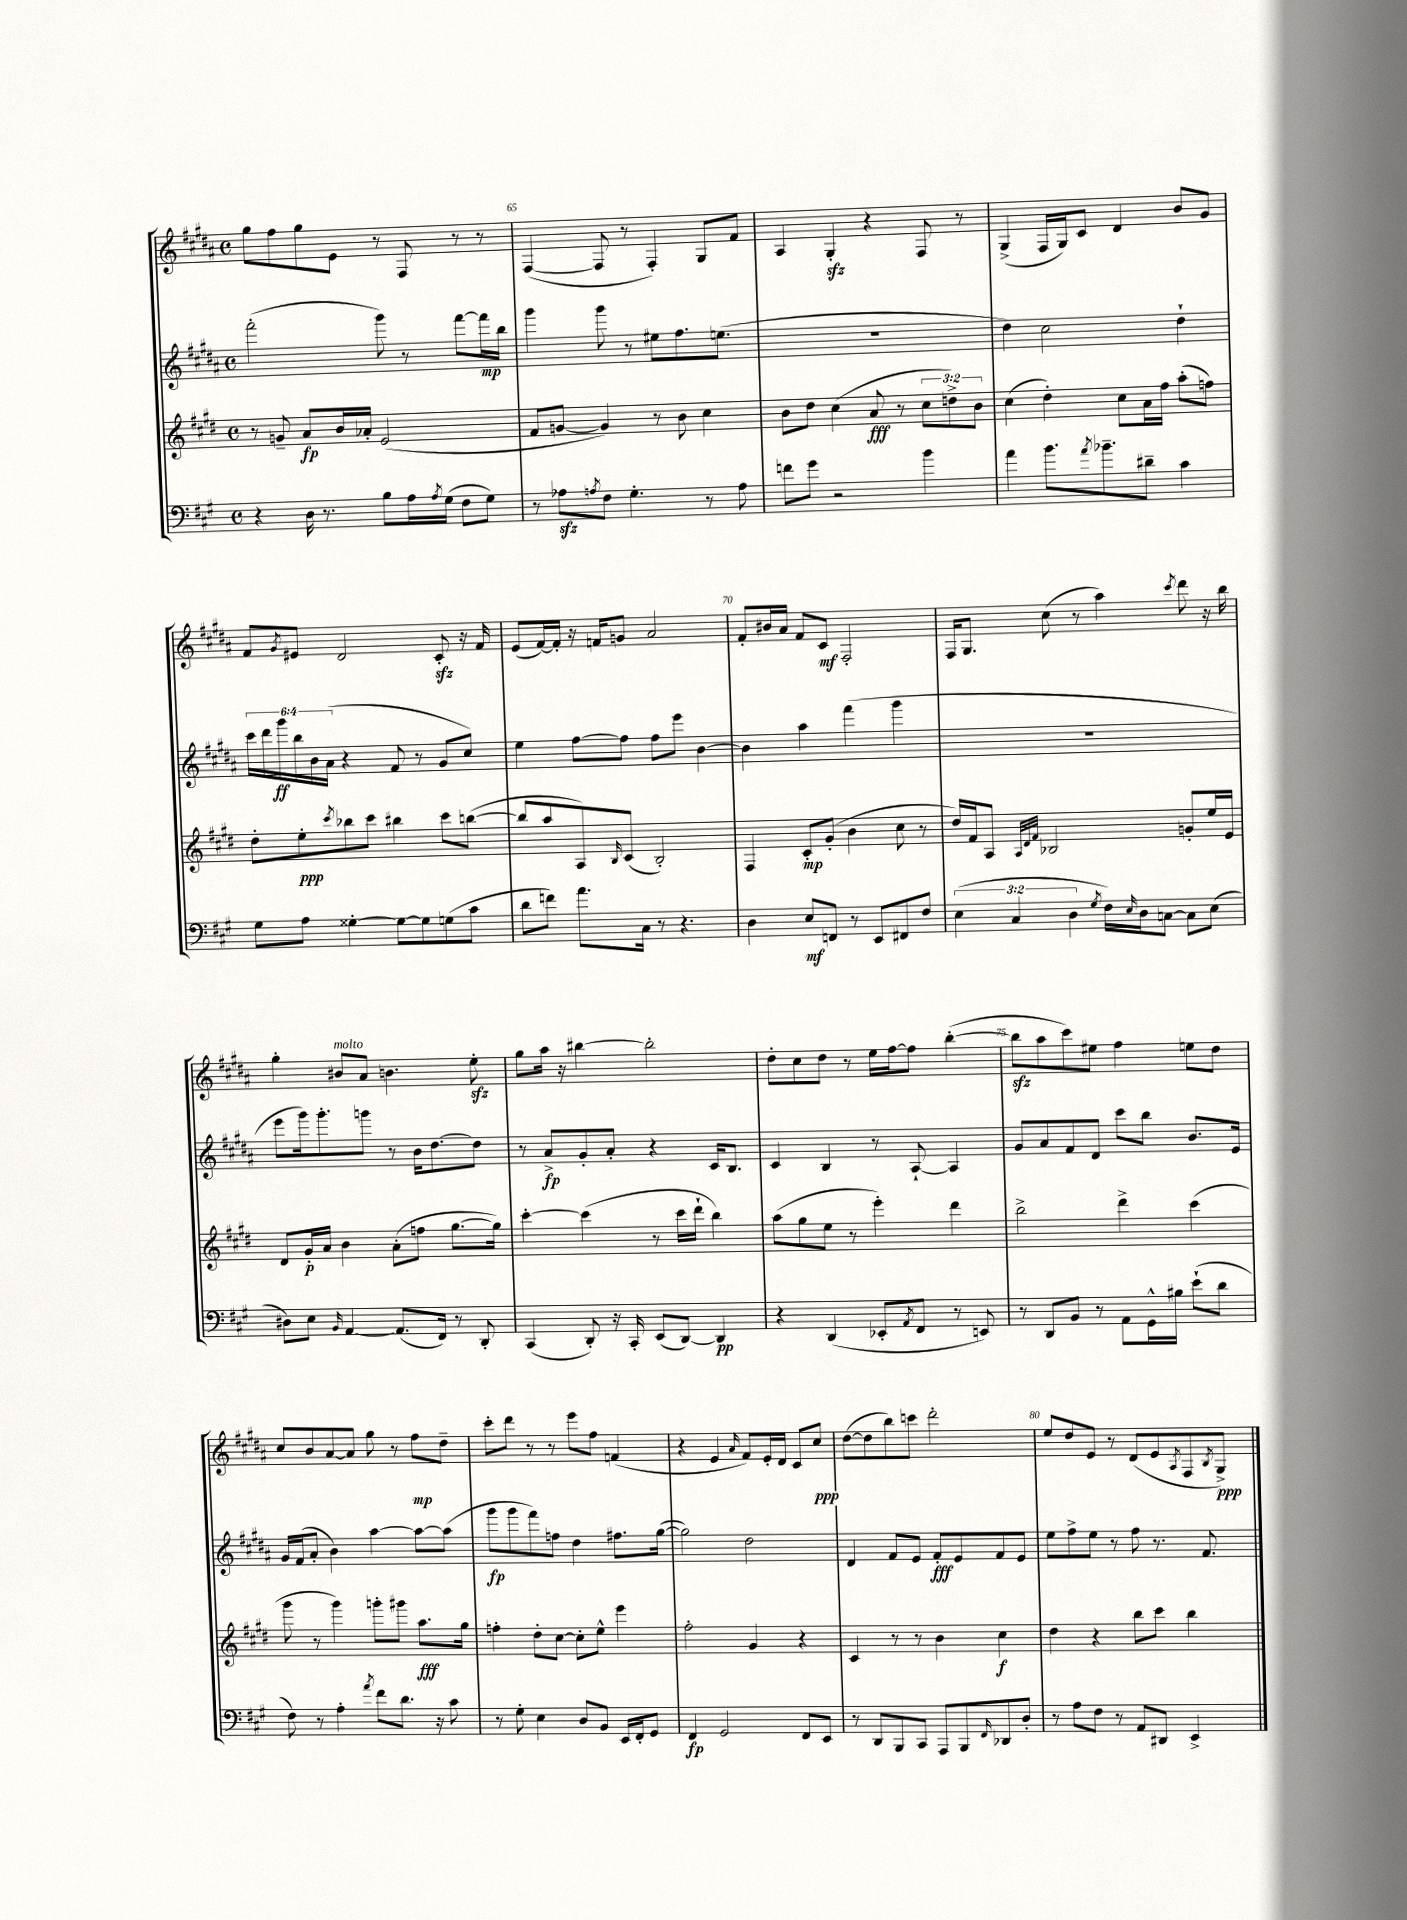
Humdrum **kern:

**kern	**kern	**kern	**kern
*staff4	*staff3	*staff2	*staff1
*clefF4	*clefG2	*clefG2	*clefG2
*k[f#c#g#]	*k[f#c#g#d#]	*k[f#c#g#d#a#]	*k[f#c#g#d#a#]
*M4/4	*M4/4	*M4/4	*M4/4
*met(c)	*met(c)	*met(c)	*met(c)
4r	8r	(2fff#'	8gg#
.	8g~	.	8ff#
16D	8a	.	8gg#
8.r	.	.	.
.	16b	.	8e
.	16a-'	.	.
8B	(2e	8ggg#)	8r
16A	.	8r	8F#
8qA	.	.	.
(16G#	.	.	.
8F#	.	[8fff#	8r
8G#)	.	16fff#]	8r
.	.	16bb	.
=	=	=	=
8r	8f#	4ggg#	([4F#
8A-	[8g	.	.
8qA	.	.	.
8F#	4g])	8ggg#	8F#]
4.G#'	.	8r	8r
.	8r	8ee#	4F#')
.	8b	8.ff#	.
8r	4cc#	.	8G#
.	.	(8.ee	.
8A	.	.	8f#
=	=	=	=
8f	8b	1r	4A#
8g#	8dd#	.	.
2r	(4cc#	.	4G#'
.	8a	.	4r
.	8r	.	.
4b	12cc#	.	8F#
.	12dd^)	.	.
.	.	.	8r
.	12b	.	.
=	=	=	=
4a	(4cc#	4dd#)	(4G#^
8.b	4dd#')	2cc#	16F#
.	.	.	16G#)
.	.	.	8c#
8qa	.	.	.
8.b-~	.	.	.
.	8cc#	.	4d#
8d#~	16a	.	.
.	16ff#	.	.
4c#	(8aa'	4dd#`	8b
.	8ff)	.	8g#
=	=	=	=
8G#	8dd#'	24ccc#	8f#
.	.	24ddd#	.
.	.	24ggg#	.
.	.	.	8qg#
8A	8ee'	24bb	8e#
.	.	24b	.
.	.	(24a#	.
.	8qccc#	.	.
[4G##'	8bb-	4r	2d#
.	8ccc#	.	.
8G##_	4bb#	8f#	.
8G##]	.	8r	.
(8G	8ccc#	8g#	8c#'
8c#	([8bb	8cc#)	16r
.	.	.	16f#
=	=	=	=
8d	8bb]	4ee	(8e
8f)	8aa	.	[16f#)
.	.	.	16f#']
8.a	8A)	[8ff#	16r
.	.	.	16f
.	16qqB	.	.
.	(8c#	8ff#]	8g
16C#	.	.	.
8r	2B')	8ff#	2a#
4.r	.	8eee	.
.	.	[4b	.
=	=	=	=
4D	4F#	4b]	8f#'
.	.	.	16b#
.	.	.	16a#
8E	8c#'	4aa#	8f#
8FF	(8g#'	.	8c#
8r	4b	(4fff#	2F#'
8EE	.	.	.
8FF#	8cc#	4ggg#	.
8F#	8r	.	.
=	=	=	=
(6E	16dd#)	1r	16F#
.	16f#	.	8.G#
.	8A	.	.
6C#	.	.	.
.	32qqA	.	.
.	32qqd#	.	.
.	32qqf#	.	.
.	2B-	.	(8cc#
6D	.	.	.
.	.	.	8r
8qG#	.	.	.
16F#)	.	.	4aa#)
16qqE	.	.	.
16D	.	.	.
[8C	.	.	.
.	.	.	8qccc#
8C]	8g'	.	8ddd#
(8E	16ee	.	16r
.	16e	.	16bb
=	=	=	=
8D#)	8d#	8eee	4gg#'
8E	16g#'	16ggg#)	.
.	16a	8.ggg#'	.
16qqBB	.	.	.
[4AA	4b	.	8b#
.	.	8ggg	8a#
(8.AA]	(8a'	8r	4.b
.	8ff	16b	.
16FF#)	.	[8.dd#	.
8r	[8.gg#	.	.
8DD'	.	8dd#]	8ee'
.	16gg#])	.	.
=	=	=	=
(4CC#	[4ccc#'	8r	8gg#
.	.	8a#^	16aa#
.	.	.	16r
8DD')	(4ccc#]	8g#'	[4bb#
16r	.	8a#'	.
16CC#'	.	.	.
(8EE	8r	4r	2bb#']
[8DD)	16ccc#	.	.
.	16ddd#`	.	.
4DD]	4bb)	16c#	.
.	.	8.B	.
=	=	=	=
4r	(8aa	4c#	8dd#'
.	8gg#	.	8cc#
(4DD	8ee	4B	8dd#
.	8r	.	8r
8EE-'	4eee')	8r	16ee
.	.	.	[16ff#
8qAA	.	.	.
8FF#	.	[8A#`	8ff#]
8r	4ddd#	4A#]	([4bb'
8EE)	.	.	.
=	=	=	=
8r	2bb^	8g#	8bb]
8DD	.	8a#	8aa#
8BB	.	8f#	8ccc#)
8r	.	8d#	8ee#
8AA	4ddd#^	8ccc#	4ff#
16GG#^^	.	8bb	.
16B#	.	.	.
(8e`	(4ccc#	8.b	8ee
8d	.	.	8dd#
.	.	16e	.
=	=	=	=
8F#)	8ggg#	16g#	8cc#
.	.	(16f#	.
8r	8r	8a#'	8b
4A'	4ggg#)	4b)	[8a#
.	.	.	8a#]
8qa	.	.	.
8f#	8ggg'	[4aa#	8gg#
8.d	8ggg#	.	8r
.	8.aa	8aa#_	8ff#
16r	.	.	.
8c#	.	(8aa#]	8dd#~
.	16gg#	.	.
=	=	=	=
8r	4ff'	8ggg#	8ccc#'
8G#'	.	8ggg#	8ddd#
4E	8dd#'	8fff#)	8r
.	[8cc#	8ff	8r
8D	8cc#']	4dd#	8eee
8BB	8ee^^	.	8ff#
16EE	4eee	8.ff#	(4f
16FF#'	.	.	.
8GG#	.	.	.
.	.	([16gg#	.
=	=	=	=
4FF#	2ff#'	2gg#])	4r
2GG#	.	.	4e
.	.	.	16qqa#
.	4g#	2dd#	8f#)
.	.	.	16e'
.	.	.	16d#
8FF#	4r	.	8c#
8EE	.	.	8cc#
=	=	=	=
8r	4c#	4d#	([8dd#
8DD	.	.	8dd#]
8BBB	8r	8f#	8bb)
8CC#	8r	8e	8ccc
8AAA	4b	8f#'	2ddd#'
8BBB	.	8e	.
16qqFF#	.	.	.
8DD-	4cc#	8f#	.
8D'	.	8e	.
=	=	=	=
8r	4dd#	8ee	8ee
8A	.	8ff#^	8dd#
8F#	4r	8ee	8e
8r	.	8r	8r
8AA	8bb	8ff#	(8d#
8DD#	8ccc#	8.r	8e
.	.	.	8qA#
4EE^	4bb	.	8F#
.	.	8.f#	.
.	.	.	8qB
.	.	.	8G#^)
==	==	==	==
*-	*-	*-	*-
